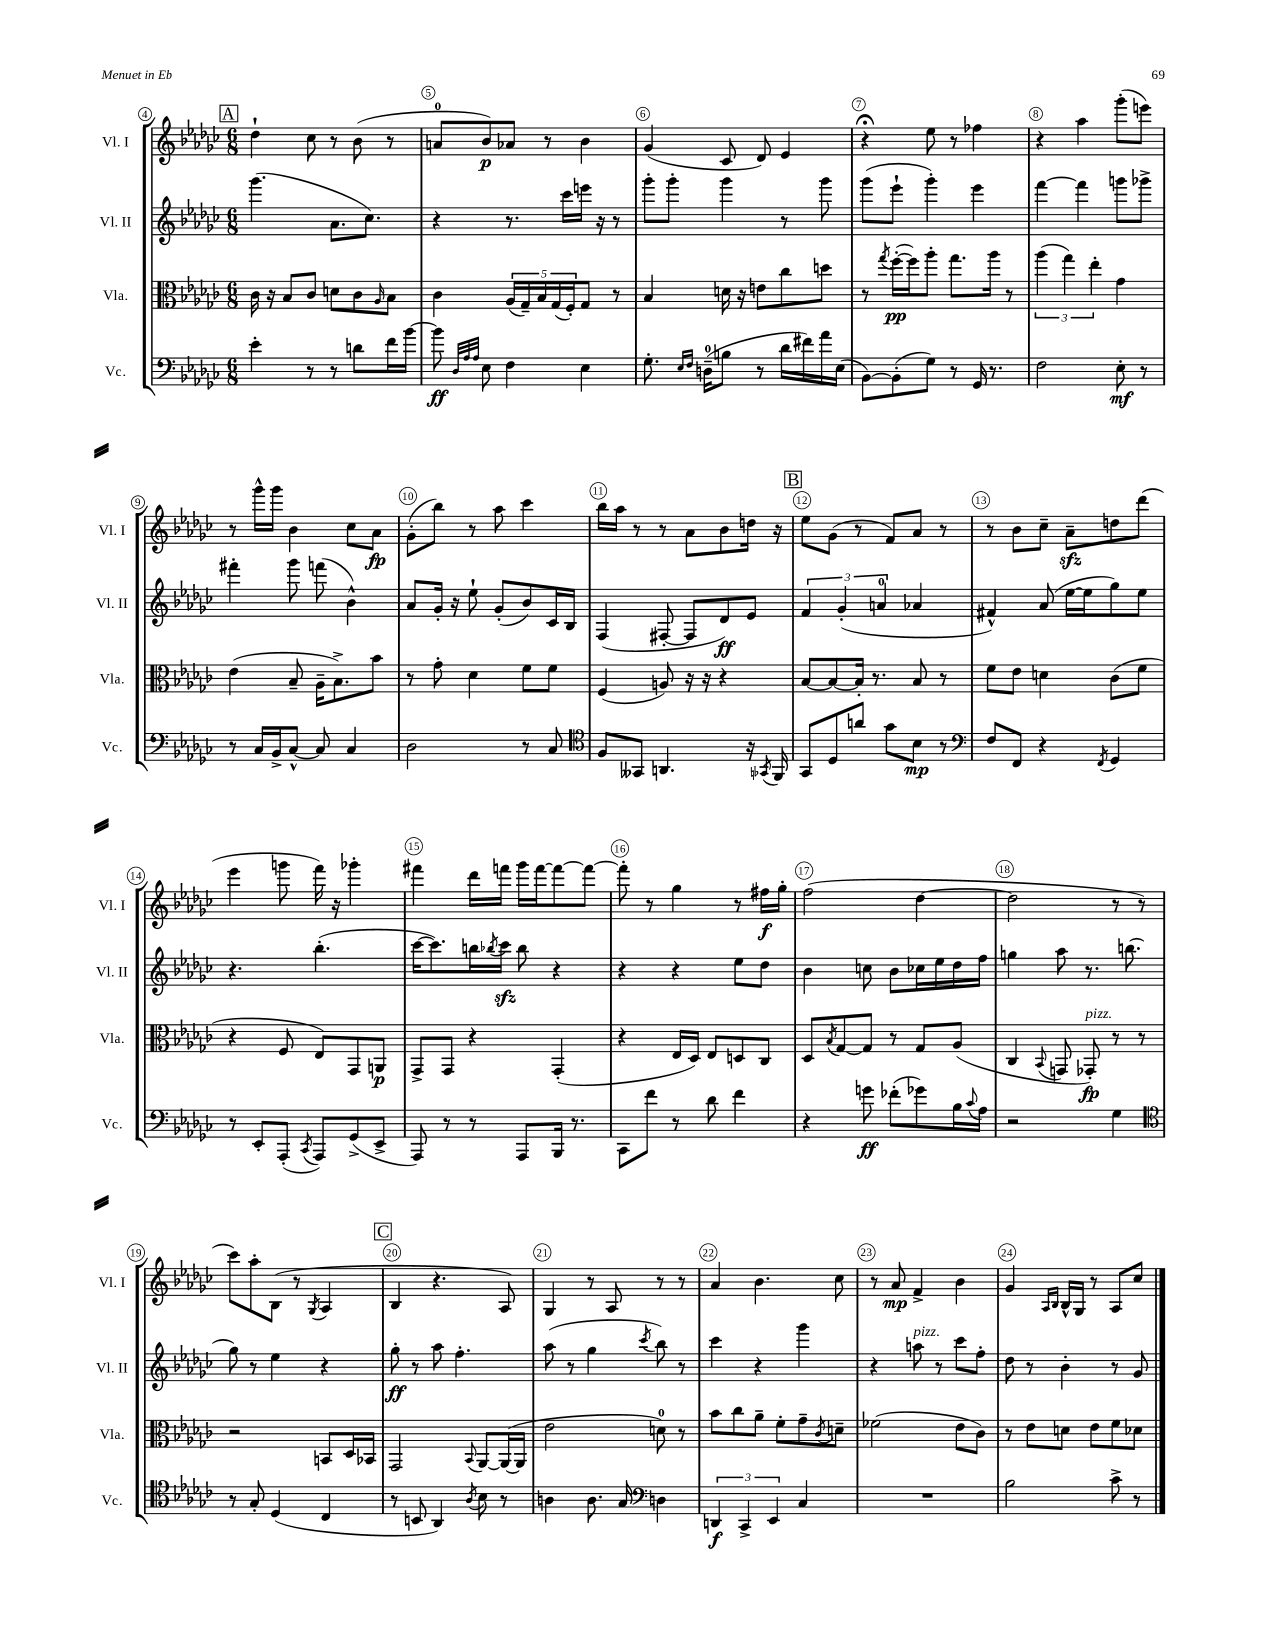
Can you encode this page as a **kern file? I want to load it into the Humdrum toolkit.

**kern	**kern	**kern	**kern
*staff4	*staff3	*staff2	*staff1
*clefF4	*clefC3	*clefG2	*clefG2
*k[b-e-a-d-g-c-]	*k[b-e-a-d-g-c-]	*k[b-e-a-d-g-c-]	*k[b-e-a-d-g-c-]
*M6/8	*M6/8	*M6/8	*M6/8
4e-'	16c-	(4.ggg-	4dd-`
.	16r	.	.
.	8B-	.	.
8r	8c-	.	8cc-
8r	8d	8.a-	8r
8d	8c-	.	(8b-
.	.	8.cc-)	.
.	16qqA-	.	.
16f	8B-	.	8r
[16b-	.	.	.
=	=	=	=
8b-]	4c-	4r	8a
32qqD-	.	.	.
32qqA-	.	.	.
32qqA-	.	.	.
8E-	.	.	8b-)
4F	(20A-	8.r	8a-
.	20G-~)	.	.
.	20B-	.	.
.	.	.	8r
.	(20G-	.	.
.	.	16ccc-	.
.	20F')	.	.
4E-	8G-	16eee	4b-
.	.	16r	.
.	8r	8r	.
=	=	=	=
8.G-'	4B-	8ggg-'	(4g-
.	.	8ggg-'	.
16qqE-	.	.	.
16qqF	.	.	.
(16D~	.	.	.
8B	16d	4ggg-	8c-
.	16r	.	.
8r	8e	.	8d-)
16d-	8cc-	8r	4e-
16f#)	.	.	.
16a-	8dd	8ggg-	.
(16E-	.	.	.
=	=	=	=
[8BB-)	8r	(8ggg-	4r;
.	8qgg-	.	.
(8BB-']	([16ff'	8eee-`	.
.	16ff])	.	.
8G-)	8aa-'	4ggg-')	8ee-
8r	8.gg-	.	8r
16GG-	.	4eee-	4ff-
8.r	16aa-	.	.
.	8r	.	.
=	=	=	=
2F	(6aa-	[4fff	4r
.	6gg-)	.	.
.	.	4fff]	4aa-
.	6ee-'	.	.
8E-'	4g-	8ggg	(8ggg-'
8r	.	8ggg-^	8eee)
=	=	=	=
8r	(4e-	4fff#'	8r
16C-	.	.	16ggg-^^
16BB-^	.	.	16ggg-
[8C-^^	8B-~	8ggg-	4b-
8C-]	16A-~	(8fff	.
.	8.B-^)	.	.
4C-	.	4b-^^)	8cc-
.	8b-	.	8a-
=	=	=	=
2D-	8r	8a-	(8g-'
.	8g-'	16g-'	8bb-)
.	.	16r	.
.	4d-	8ee-`	8r
.	.	(8g-'	8aa-
8r	8f	8b-)	4ccc-
8C-	8f	16c-	.
.	.	16B-	.
=	=	=	=
*clefC4	*	*	*
8F	(4F	(4F	16bb-
.	.	.	16aa-
8GG--	.	.	8r
4.AA	8A)	[8F#'	8r
.	16r	8F#]	8a-
.	16r	.	.
.	4r	8d-)	8b-
16r	.	8e-	16dd
8qGG-	.	.	.
16FF	.	.	16r
=	=	=	=
8GG-	[8B-	6f	8ee-
8D-	8B-_	.	(8g-
.	.	(6g-'	.
8a	16B-']	.	8r
.	8.r	.	.
.	.	6a	.
8g-	.	.	8f)
8B-	8B-	4a-	8a-
8r	8r	.	8r
=	=	=	=
*clefF4	*	*	*
8F	8f	4f#^^)	8r
8FF	8e-	.	8b-
4r	4d	(8a-	8cc-~
.	.	[16ee-	8a-~
.	.	16ee-]	.
8qFF	.	.	.
4GG-	(8c-	8gg-)	8dd
.	8f	8ee-	(8ddd-
=	=	=	=
8r	4r	4.r	4eee-
8EE-'	.	.	.
(8AAA-'	8F	.	8ggg
8qCC-	.	.	.
8AAA-)	8E-)	(4.bb-'	16fff)
.	.	.	16r
(8GG-^	8GG-	.	4ggg-'
8EE-^	8AA	.	.
=	=	=	=
8AAA-)	8GG-^	[16ccc-	4fff#
.	.	8.ccc-])	.
8r	8GG-	.	.
8r	4r	16bb	16ddd-
.	.	8qbb-	.
.	.	16ccc-	16fff
8AAA-	.	8bb-	16ggg-
.	.	.	[16fff
16BBB-	(4GG-'	4r	8fff_
8.r	.	.	.
.	.	.	8fff_
=	=	=	=
8CC-	4r	4r	8fff']
8f	.	.	8r
8r	16E-	4r	4gg-
.	16D-)	.	.
8d-	8E-	.	.
4f	8D	8ee-	8r
.	8C-	8dd-	16ff#
.	.	.	16gg-'
=	=	=	=
4r	8D-	4b-	(2ff
.	8qB-	.	.
.	[8G-	.	.
8g	8G-]	8cc	.
(8f-'	8r	8b-	.
8g-)	8G-	16cc-	[4dd-
.	.	16ee-	.
16B-	(8A-	16dd-	.
8qqc-	.	.	.
16A-	.	16ff	.
=	=	=	=
2r	4C-	4gg	2dd-]
.	8qqBB-	.	.
.	8GG	8aa-	.
.	8GG-')	8.r	.
4G-	8r	.	8r
.	.	(8.bb	.
.	8r	.	8r
=	=	=	=
*clefC4	*	*	*
8r	2r	8gg-)	8ccc-)
8G-'	.	8r	8aa-'
(4D-	.	4ee-	(8B-
.	.	.	8r
.	.	.	8qG-
4C-	8BB	4r	4A-
.	16D-	.	.
.	16BB-	.	.
=	=	=	=
8r	2GG-	8gg-'	4B-
8BB	.	8r	.
4AA-)	.	8aa-	4.r
.	.	4.ff'	.
8qA-	8qqBB-	.	.
8B-	[8AA-	.	.
8r	(16AA-_	.	8A-)
.	16AA-]	.	.
=	=	=	=
4A	2e-	(8aa-	4G-
.	.	8r	.
8.A	.	4gg-	8r
.	.	.	8A-
16G-	.	.	.
*clefF4	*	*	*
.	.	8qccc-	.
4D	8d)	8bb-)	8r
.	8r	8r	8r
=	=	=	=
6DD	8b-	4ccc-	4a-
.	8cc-	.	.
6CC-^	.	.	.
.	8a-~	4r	4.b-
6EE-	.	.	.
.	8f'	.	.
4C-	8g-~	4ggg-	.
.	8qc-	.	.
.	8d~	.	8cc-
=	=	=	=
2.r	(2f-	4r	8r
.	.	.	8a-
.	.	8aa	4f^
.	.	8r	.
.	8e-	8ccc-	4b-
.	8c-)	8ff'	.
=	=	=	=
2B-	8r	8dd-	4g-
.	8e-	8r	.
.	.	.	16qqA-
.	.	.	16qqB-
.	8d	4b-'	16B-^^
.	.	.	16G-
.	8e-	.	8r
8c-^	8f	8r	8A-
8r	8d-	8g-	8cc-
==	==	==	==
*-	*-	*-	*-
